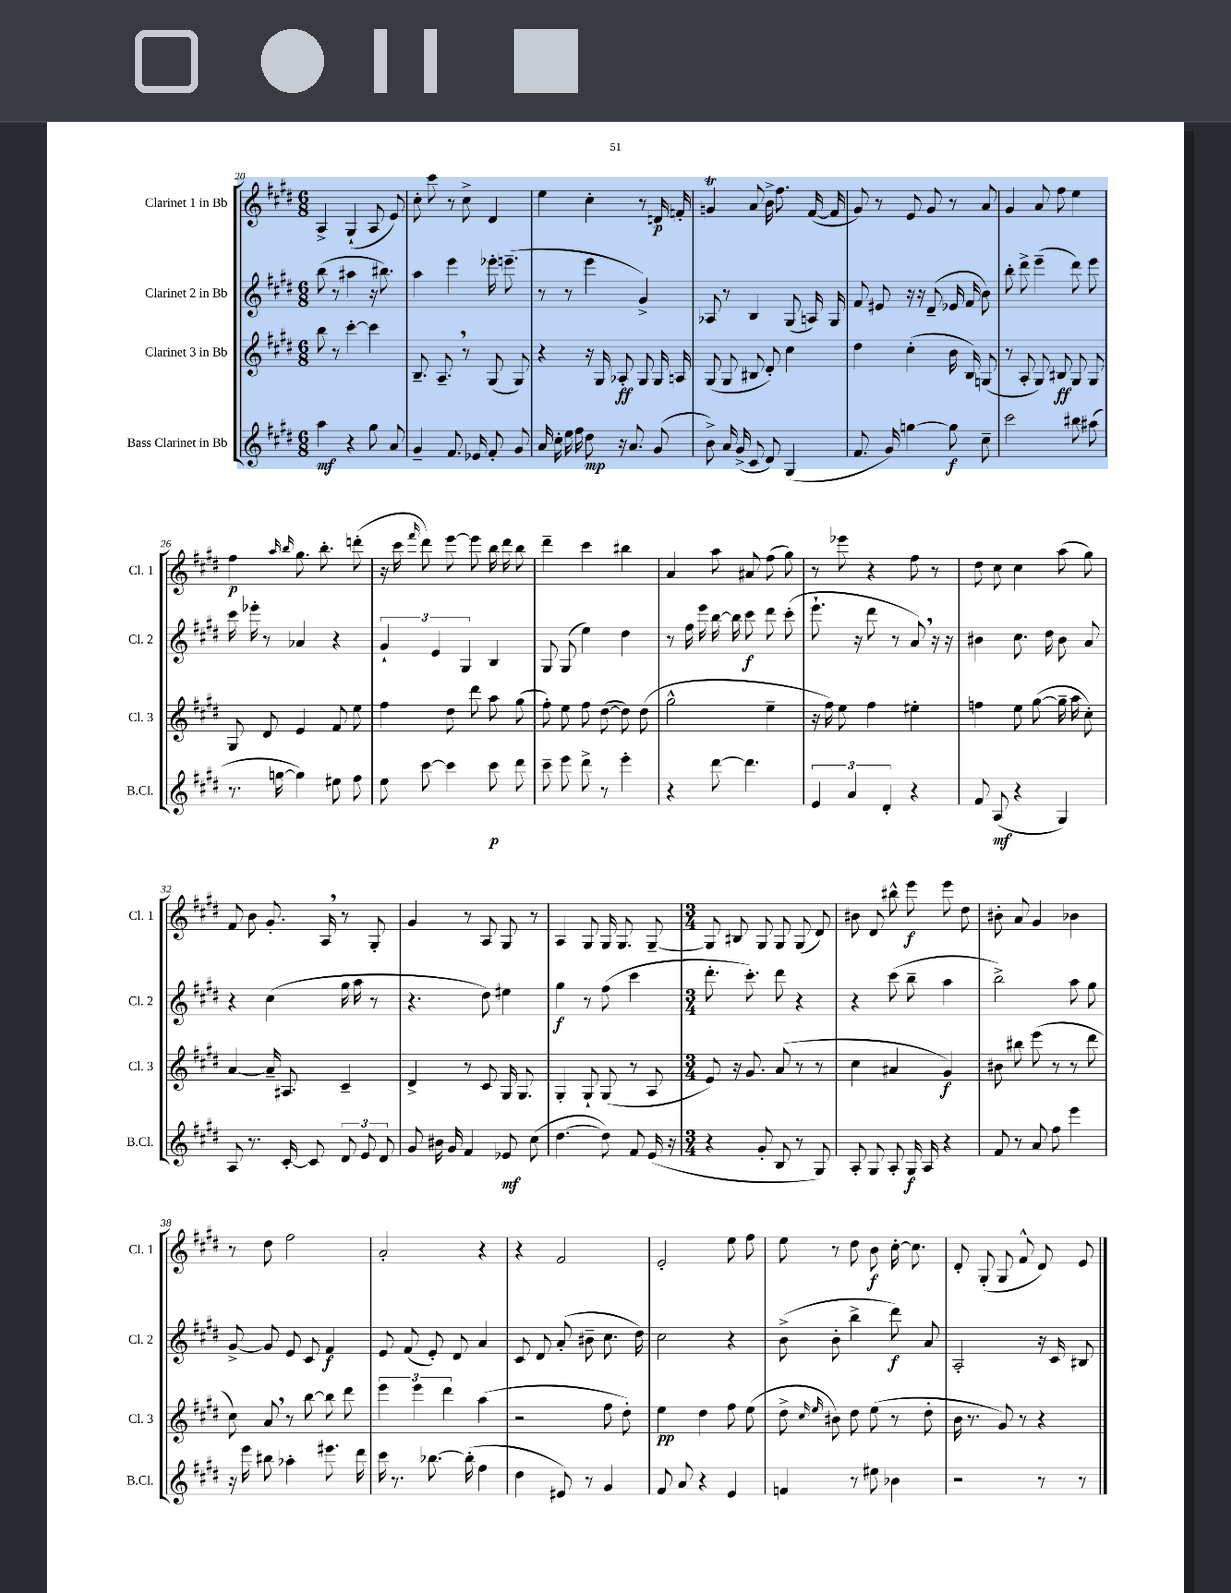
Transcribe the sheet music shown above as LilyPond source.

<<
\new StaffGroup <<
\new Staff = "s0" \with { instrumentName = "Clarinet 1 in Bb" shortInstrumentName = "Cl. 1" } {
    \clef treble \key e \major \numericTimeSignature \time 6/8
    \autoBeamOff a4-> gis4-!( a8 e'8) |
    cis''8-. cis'''8 r8 cis''8-> dis'4 |
    e''4 cis''4-. r8 d'16\p f'16-. |
    g'4\trill a'8 b'16-> fis''8. fis'16~( fis'16 |
    gis'8) r8 e'8 gis'8 r8 a'8 |
    gis'4 a'8 fis''8 e''4 |
    fis''4\p \grace { a''16 b''16 } gis''8. b''8.-. d'''8-.( |
    r16 cis'''16 \grace { fis'''16 } dis'''8) e'''8~ e'''8 b''16 dis'''16 b''8 |
    dis'''4-- cis'''4 bis''4 |
    a'4 a''8 ais'8 fis''8( gis''8) |
    r8 ees'''8 r4 fis''8 r8 |
    dis''8 cis''8 cis''4 a''8( gis''8) |
    fis'8 b'8 gis'8.-. a16 \breathe r8 gis8-. |
    gis'4 r8 a8 gis8 r8 |
    a4 gis8 gis16 gis8. gis8~-- |
    \numericTimeSignature \time 3/4 gis8 bis8 gis8 gis8 gis8( dis'8) |
    bis'8 dis'8 bis''8-^ e'''8\f e'''8 dis''8 |
    bis'8-. a'8 gis'4 bes'4 |
    r8 dis''8 fis''2 |
    a'2-. r4 |
    r4 fis'2 |
    e'2-. e''8 fis''8 |
    e''8 r8 dis''8 b'8\f cis''16~-. cis''8. |
    dis'8-. gis8-.( gis8 fis'8-^ dis'8) e'8 \bar "|." |
}
\new Staff = "s1" \with { instrumentName = "Clarinet 2 in Bb" shortInstrumentName = "Cl. 2" } {
    \clef treble \key e \major \numericTimeSignature \time 6/8
    \autoBeamOff b''8( r8 ais''4 r16 bis''8.) |
    a''4 e'''4 ees'''16-. e'''8.--( |
    r8 r8 e'''4 gis'4->) |
    aes8 r8 b4 gis8( a16) gis16 |
    fis'8 eis'8 r16 r16 dis'8--( ees'16 fis'16 b'8) |
    b''8-. dis'''8-> e'''4--( dis'''8) e'''8 |
    cis'''16 ees'''16-. r8 aes'4 r4 |
    \tuplet 3/2 { gis'4-! e'4 gis4 } b4 |
    gis8 gis8( e''4) dis''4 |
    r8 fis''16 e'''16 b''16~ b''16 cis'''8\f dis'''8 cis'''8-.( |
    e'''8.-! r16 dis'''8 r8 a'8) \breathe r16 r16 |
    bis'4 cis''8. dis''16 bis'8 a'8 |
    r4 cis''4( gis''16 a''16 r8 |
    r4. dis''8) eis''4 |
    gis''4\f r8 fis''8( cis'''4 |
    \numericTimeSignature \time 3/4 dis'''8.-. cis'''8.-.) dis'''8 r4 |
    r4 cis'''8( b''8-- a''4 |
    b''2->) a''8 gis''8 |
    gis'8~-> gis'8 e'8 cis'8 fis'4\f |
    e'8 fis'8( e'8-.) dis'8 a'4 |
    cis'8 dis'8 a'8-.( bis'8-- cis''8. dis''16) |
    cis''2 r4 |
    b'8->( b'8-. b''4-> dis'''8\f) a'8 |
    a2-. r16 cis'16 bis8 \bar "|." |
}
\new Staff = "s2" \with { instrumentName = "Clarinet 3 in Bb" shortInstrumentName = "Cl. 3" } {
    \clef treble \key e \major \numericTimeSignature \time 6/8
    \autoBeamOff b''8 r8 cis'''4~-. cis'''4 |
    b8.-- a8.-- \breathe r8 gis8( gis8) |
    r4 r16 gis16 aes8-.\ff gis8 gis16 a16 |
    gis8( gis8 bis8 dis'8-.) cis''4 |
    dis''4 cis''4-.( b'16 b16) g8( |
    r8 a8-. gis8) bis8\ff gis8 gis8 |
    gis8 dis'8 e'4 fis'8 e''8 |
    fis''4 dis''8 dis'''8 a''8 gis''8( |
    fis''8-.) e''8 fis''8 dis''8~( dis''8) dis''8( |
    gis''2-^ e''4-- |
    r16 fis''16) e''8 fis''4 eis''4-. |
    f''4 e''8 gis''8~( gis''16-- a''16 cis''8-.) |
    a'4~ a'16-- ais8. cis'4-- |
    dis'4-> r8 cis'8 gis16 gis8. |
    gis4-. gis8-! gis8( r8 a8 |
    \numericTimeSignature \time 3/4 e'8) r16 gis'8. a'8( r8 r8 |
    cis''4 ais'4 gis'4\f) |
    bis'8 bis''8 e'''8( r8 r8 dis'''8 |
    cis''8) a'8 \breathe r8 b''8~ b''8 dis'''8 |
    \tuplet 3/2 { e'''4 e'''4 dis'''4 } a''4( |
    r2 fis''8 dis''8-.) |
    e''4\pp dis''4 fis''8 e''8( |
    dis''8-> \grace { cis''16 e''16 } bis'8) dis''8 e''8( r8 dis''8-. |
    b'16 r8. gis'8) r8 r4 \bar "|." |
}
\new Staff = "s3" \with { instrumentName = "Bass Clarinet in Bb" shortInstrumentName = "B.Cl." } {
    \clef treble \key e \major \numericTimeSignature \time 6/8
    \autoBeamOff a''4\mf r4 gis''8 a'8 |
    gis'4-- fis'8. ees'16 fis'8-. gis'8 |
    a'16 cis''16-. e''16 fis''16 dis''8\mp r16 a'8. gis'8( |
    b'8->) a'16 gis'16->( cis'8 dis'8) gis4( |
    fis'8. gis'16) g''4~ g''8\f cis''8-- |
    cis'''2 bis''8 ais''8( |
    r8. g''16~ g''4) eis''8 fis''8 |
    e''8 cis'''8~ cis'''4 cis'''8\p dis'''8 |
    cis'''8-- e'''8 dis'''8-> r8 e'''4-. |
    r4 dis'''8~ dis'''4. |
    \tuplet 3/2 { e'4 a'4 dis'4-. } r4 |
    fis'8 a8\mf( r4 gis4) |
    a8 r8. cis'16~-. cis'8 \tuplet 3/2 { dis'8 e'8 dis'8 } |
    gis'8 bis'16 gis'16 fis'4 ees'8\mf cis''8( |
    dis''4.~ dis''8) fis'8 e'16( r16 |
    \numericTimeSignature \time 3/4 r4 gis'8-. b8 r8 gis8) |
    a8-. gis8 a8-. gis16\f a16 r4 |
    fis'8 r8 a'8 fis''8 e'''4 |
    r16 e'''16 bis''8 aes''4-. eis'''8. dis'''16 |
    cis'''16 r8. bes''8.~ bes''16-.( fis''4 |
    dis''4 eis'8) r8 gis'4 |
    fis'8 a'8 r4 e'4 |
    f'4 r8 eis''8 bes'4 |
    r2 r8 r8 \bar "|." |
}
>>
>>
\layout { \context { \Score currentBarNumber = #20 } }
